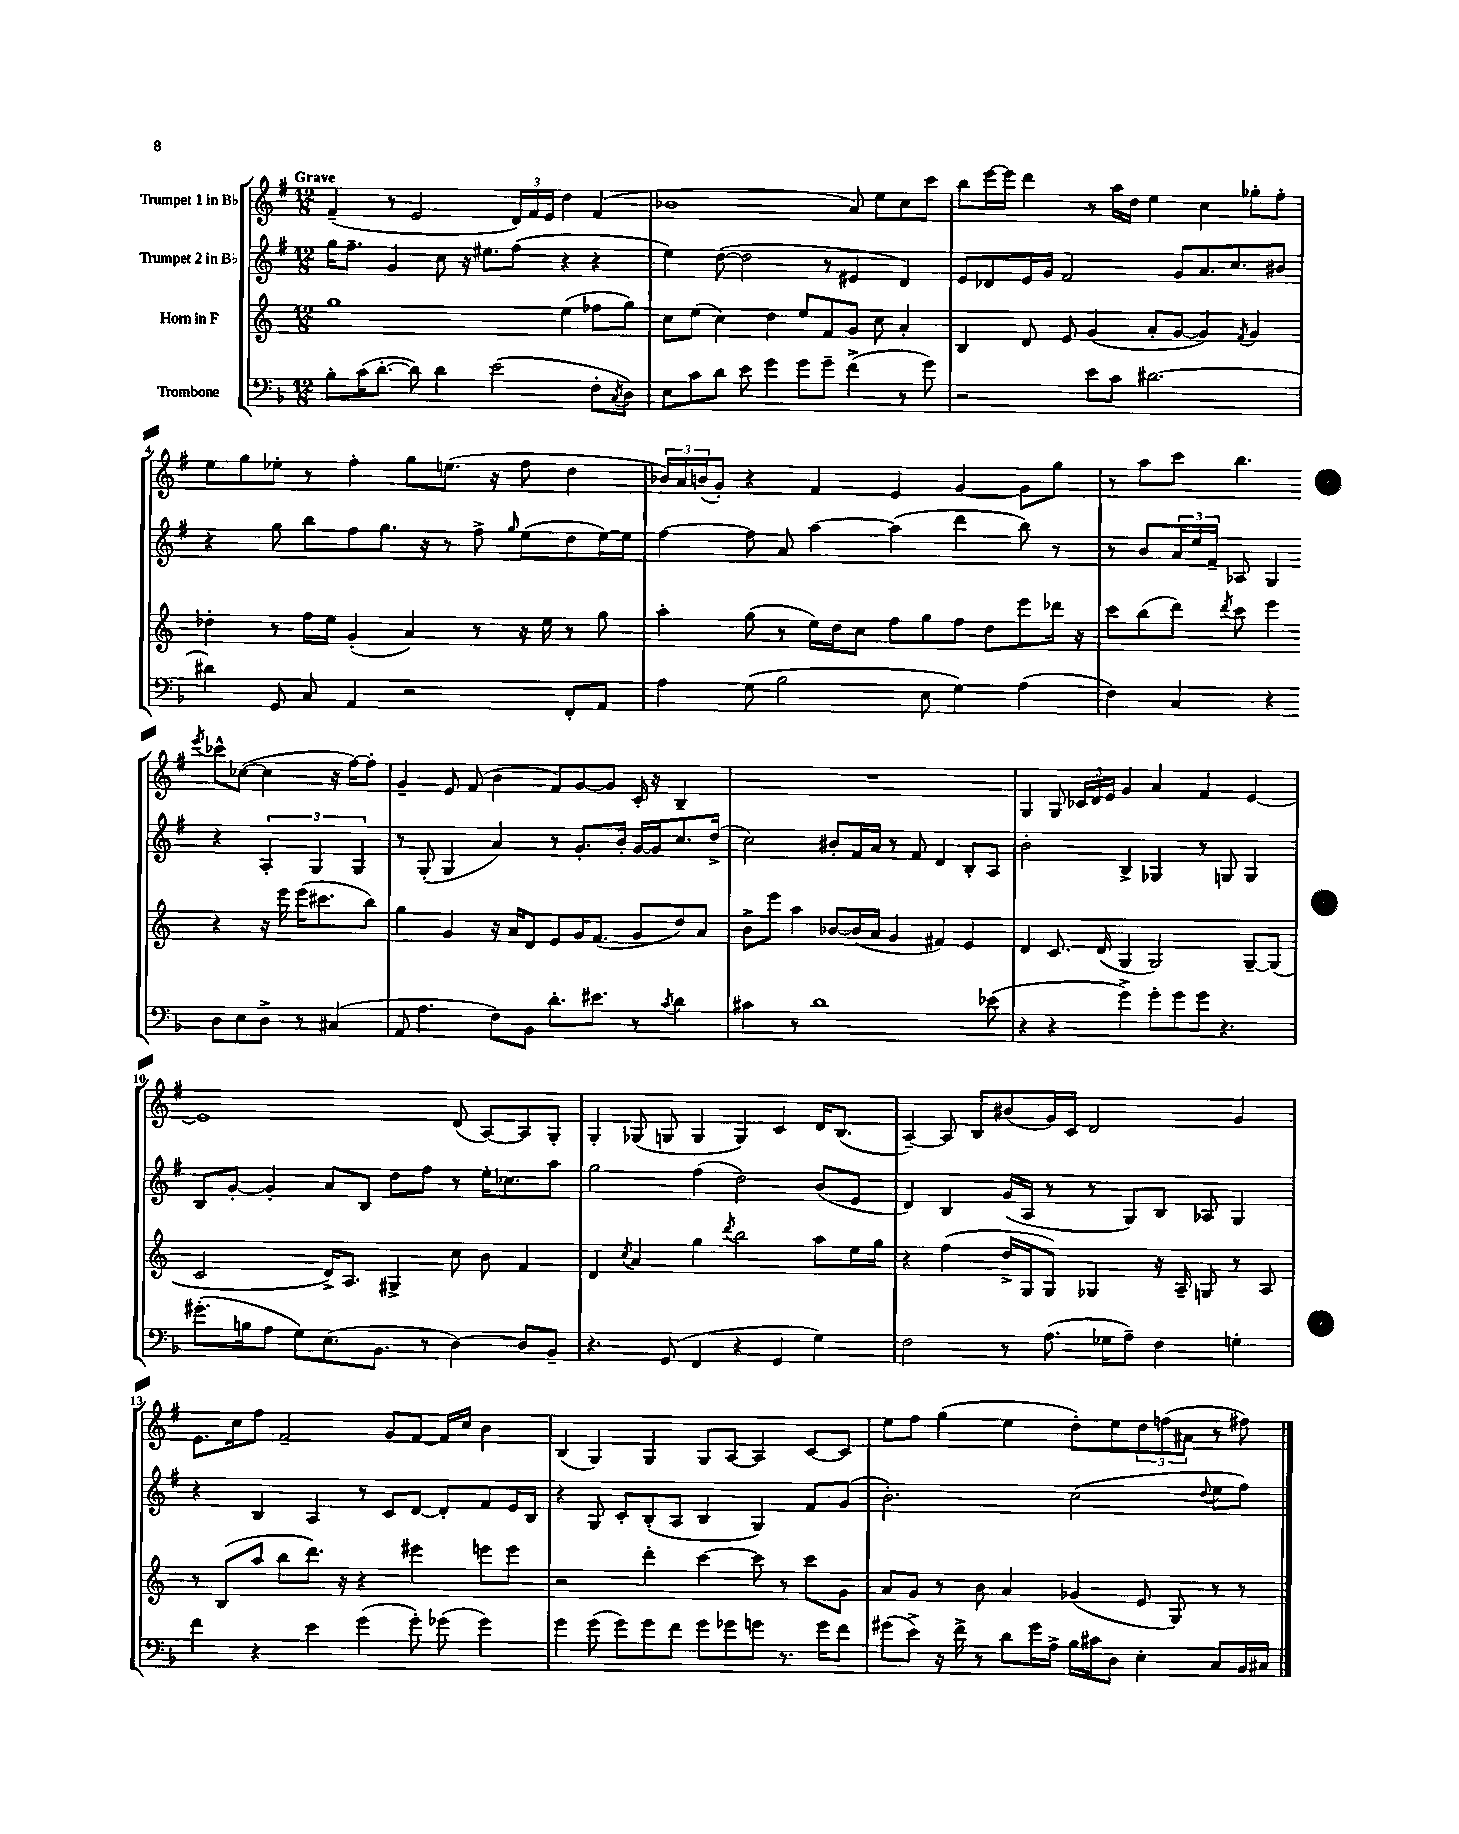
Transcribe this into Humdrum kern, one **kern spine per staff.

**kern	**kern	**kern	**kern
*staff4	*staff3	*staff2	*staff1
*clefF4	*clefG2	*clefG2	*clefG2
*k[b-]	*k[]	*k[f#]	*k[f#]
*M12/8	*M12/8	*M12/8	*M12/8
8B-'\L	1gg	16gg\LK	(4f#~/
.	.	8.ff#~\J	.
(16c\K	.	.	.
[8.d'\J	.	.	.
.	.	4g/	8r
8d\])	.	.	2e/
4d\	.	8cc\	.
.	.	16r	.
.	.	8.ee#\L	.
(2e\	.	.	.
.	.	(8ff#\J	24d/LL)
.	.	.	24f#/
.	.	.	24e/JJ
.	(4ee\	4r	4dd\
8F'\L	8ff-\L	4r	(4f#/
8qC/	.	.	.
8D\J)	8gg\J)	.	.
=	=	=	=
8E\L	8cc\L	4ee\)	1b-
8c\	(8ee\J	.	.
8d\J	4cc\)	([8dd\	.
8e\	.	2dd\]	.
4g\	4dd\	.	.
8g\L	8ee/L	.	.
8g~\J	8f/	8r	.
(4f^\	8g/J	4e#/	8a/)
.	8cc\	.	8ee\L
8r	4a'/	4d/)	8cc\
8g\)	.	.	8ccc\J
=	=	=	=
2r	4B/	8e/L	8bb\L
.	.	8d-/	[16eee\L
.	.	.	16eee\]JJ
.	8d/	16e/L	4ddd\
.	.	16g/JJ	.
.	8e/	2f#/	.
8e\L	(4g/	.	8r
8c\J	.	.	16aa\LL
.	.	.	16dd\JJ
[2.d#\	8a'/L	.	4ee\
.	[8g/J	8g/L	.
.	4g/])	8.a/	4cc\
.	.	8.cc/	.
.	8qf/	.	.
.	4g/	.	8gg-'\L
.	.	8b#/J	8ff#'\J
=	=	=	=
4d#\]	4dd-'\	4r	8ee\L
.	.	.	8gg\
8GG/	8r	8gg\	8ee-'\J
8C/	16ff\LL	8bb\L	8r
.	16ee\JJ	.	.
4AA/	(4g'/	8ff#\	4ff#'\
.	.	8.gg\J	.
2r	4a/)	.	8gg\L
.	.	16r	.
.	.	8r	(8.ee\J
.	8r	8ff#^\	.
.	.	.	16r
.	.	16qqgg/	.
.	16r	(8ee\L	8ff#\
.	16ee\	.	.
8FF'/L	8r	8dd\	4dd\
8AA/J	8gg\	[16ee\L)	.
.	.	16ee\]JJ	.
=	=	=	=
4A\	4aa'\	[4ff#\	24b-/LL)
.	.	.	24a/
.	.	.	(24b/J
.	.	.	8g'/J)
(8G\	(8gg\	8ff#\]	4r
2B-\	8r	8a/	.
.	16ee\LL)	[4aa\	4f#/
.	16dd\J	.	.
.	8cc\J	.	.
.	8ff\L	(4aa\]	4e/
8E\	8gg\	.	.
4G\)	8ff\J	4ddd\	[4g/
.	8dd\L	.	.
(4A\	8eee\	8bb\)	8g\]L
.	16ddd-\Jk	8r	8gg\J
.	16r	.	.
=	=	=	=
4F\)	8ccc\L	8r	8r
.	(8bb\	8b/L	8aa\L
4C/	8ddd\J)	24a/L	8ccc\J
.	.	24ee/	.
.	.	24f#~/JJ	.
.	8qddd/	.	.
.	8ccc\	8A-/	4.bb\
4r	4eee\	4G/	.
.	.	.	8qeee/
8D\L	4r	4r	8ccc-^^\L
8E\	.	.	([8cc-\J
8D^\J	16r	6A-'/	4cc-\]
.	16eee\	.	.
8r	(16eee\LK	.	.
.	.	6G/	.
.	8.ccc#\	.	.
(4C#/	.	.	16r
.	.	.	[16ff#\LK)
.	.	6G/	.
.	8bb\J)	.	8ff#'\]J
=	=	=	=
8AA/	4gg\	8r	4g~/
4.A\	.	(8G'/	.
.	4g/	4G/	8e/
.	.	.	(8f#/
8F\L)	16r	4a/)	4b\
.	16a/LK	.	.
8BB-\J	8d/J	.	.
8.d'\L	8e/L	8r	8f#/L)
.	16g/K	8.g'/L	[8g/
8.e#\J	(8.f/J	.	.
.	.	.	8g/]J
.	.	16b'/Jk	.
8r	8g/L	[16g/LL	16c'/
.	.	16g/]J	16r
8qc/	.	.	.
4d\	8dd/)	8.cc/	4B~/
.	8a/J	.	.
.	.	(16dd^/Jk	.
=	=	=	=
4c#\	8b^\L	2cc\)	1.r
.	8eee\J	.	.
8r	4aa\	.	.
1d	.	.	.
.	[8b-/L	8b#'/L	.
.	(16b-/]L	16f#/L	.
.	16a/JJ	16a/JJ	.
.	4g/	8r	.
.	.	8f#/	.
.	4f#/)	4d/	.
.	4e/	8B'/L	.
(8e-\	.	8A/J	.
=	=	=	=
4r	4d/	2b'\	4G/
4r	8.c/	.	8G/
.	.	.	24c-/LL
.	.	.	24d/
.	(16d/	.	.
.	.	.	24e/JJ
4g^\)	4G/	4B^/	4g/
8g'\L	2G/)	4G-/	4a/
8g\	.	.	.
8g\J	.	8r	4f#/
4.r	.	8G/	.
.	[8G~/L	4G/	[4e/
.	(8G/]J	.	.
=	=	=	=
(8.g#'\L	2c/	8B/L	1e]
.	.	[8g'/J	.
16B\k	.	.	.
8A\J	.	4g'/]	.
8G\L)	.	.	.
(8.E\	16d^/LK)	8a/L	.
.	8.A/J	.	.
.	.	8B/J	.
8.BB-\J	.	.	.
.	4G#^/	8dd\L	.
8r	.	8ff#\J	.
[4D\)	8cc\	8r	(8d/
.	8b\	16ee'\LK	[8A/L)
.	.	8.cc-\	.
8D/]L	4f/	.	8A/]
8BB-~/J	.	8aa\J	8G'/J
=	=	=	=
4.r	4d/	2gg\	4G'/
.	8qcc/	.	.
.	4a/	.	(8G-/
(8GG/	.	.	8G/
4FF/	4gg\	(4ff#\	4G/
.	8qddd/	.	.
4r	2bb\	2dd\)	4G/)
4GG/	.	.	4c/
4G\)	8aa\L	(8b/L	16d/LK
.	.	.	(8.B/J
.	16ee\L	8e/J	.
.	16gg\JJ	.	.
=	=	=	=
2F\	4r	4d/)	[4A~/)
.	(4ff\	4B/	8A/]
.	.	.	8B/L
8r	16dd^/LL	(16g/LL	(8b#/
.	16G/J	16A/JJ	.
(8.A\	8G/J)	8r	16g/L)
.	.	.	16c/JJ
.	4G-/	8r	2d/
16G-\LK	.	.	.
8A~\J)	.	8G/L)	.
4F\	16r	8B/J	.
.	16A~/	.	.
.	8G/	8A-/	.
4G'\	8r	4G/	4g/
.	8A/	.	.
=	=	=	=
4f\	8r	4r	8.e\L
.	(8B/L	.	.
.	.	.	16cc\k
4r	8aa/J	4B/	8ff#\J
.	8bb\L	.	2f#~/
4e\	8.ddd\J)	4A/	.
.	16r	.	.
(4g\	4r	8r	.
.	.	8c/L	8g/L
8g'\)	4eee#\	[8d/J	[8f#/J
(8g-\	.	8d'/]L	16f#/]LL
.	.	.	16cc/JJ
4g-\)	8eee\L	8f#/	4b\
.	8eee\J	16e/L	.
.	.	16B/JJ	.
=	=	=	=
4g\	2r	4r	(4B/
(8g\	.	8G/	4G/)
8g\L)	.	8c'/L	.
8g\	4ddd'\	(8B'/	4G/
8f\J	.	8A/J	.
8g\L	[4ccc\	4B/	8G/L
8g-\	.	.	[8A/J
8g\J	8ccc\]	4G/)	4A/]
8.r	8r	.	.
.	8ccc\L	8f#/L	[8c/L
16g\LK	.	.	.
8f\J	8g\J	(8g/J	8c/]J
=	=	=	=
(8g#\L	8a/L	2.b'\)	8ee\L
8e^\J)	8g/J	.	8ff#\J
16r	8r	.	(4gg\
16f^\	.	.	.
8r	8b\	.	.
8d\L	4a/	.	4ee\
16g#\L	.	.	.
16A^\JJ	.	.	.
16B-\LL	(4g-/	(2cc\	8dd'\L)
16c#\J	.	.	.
8D\J	.	.	8ee\
4E'\	8e/	.	12dd\
.	.	.	(12ff\
.	8G/)	.	.
.	.	.	12a#\J
.	.	8qqdd/	.
8C/L	8r	8ee\L	8r
16BB-/L	8r	8ff#\J)	8ff#\)
16C#/JJ	.	.	.
==	==	==	==
*-	*-	*-	*-
